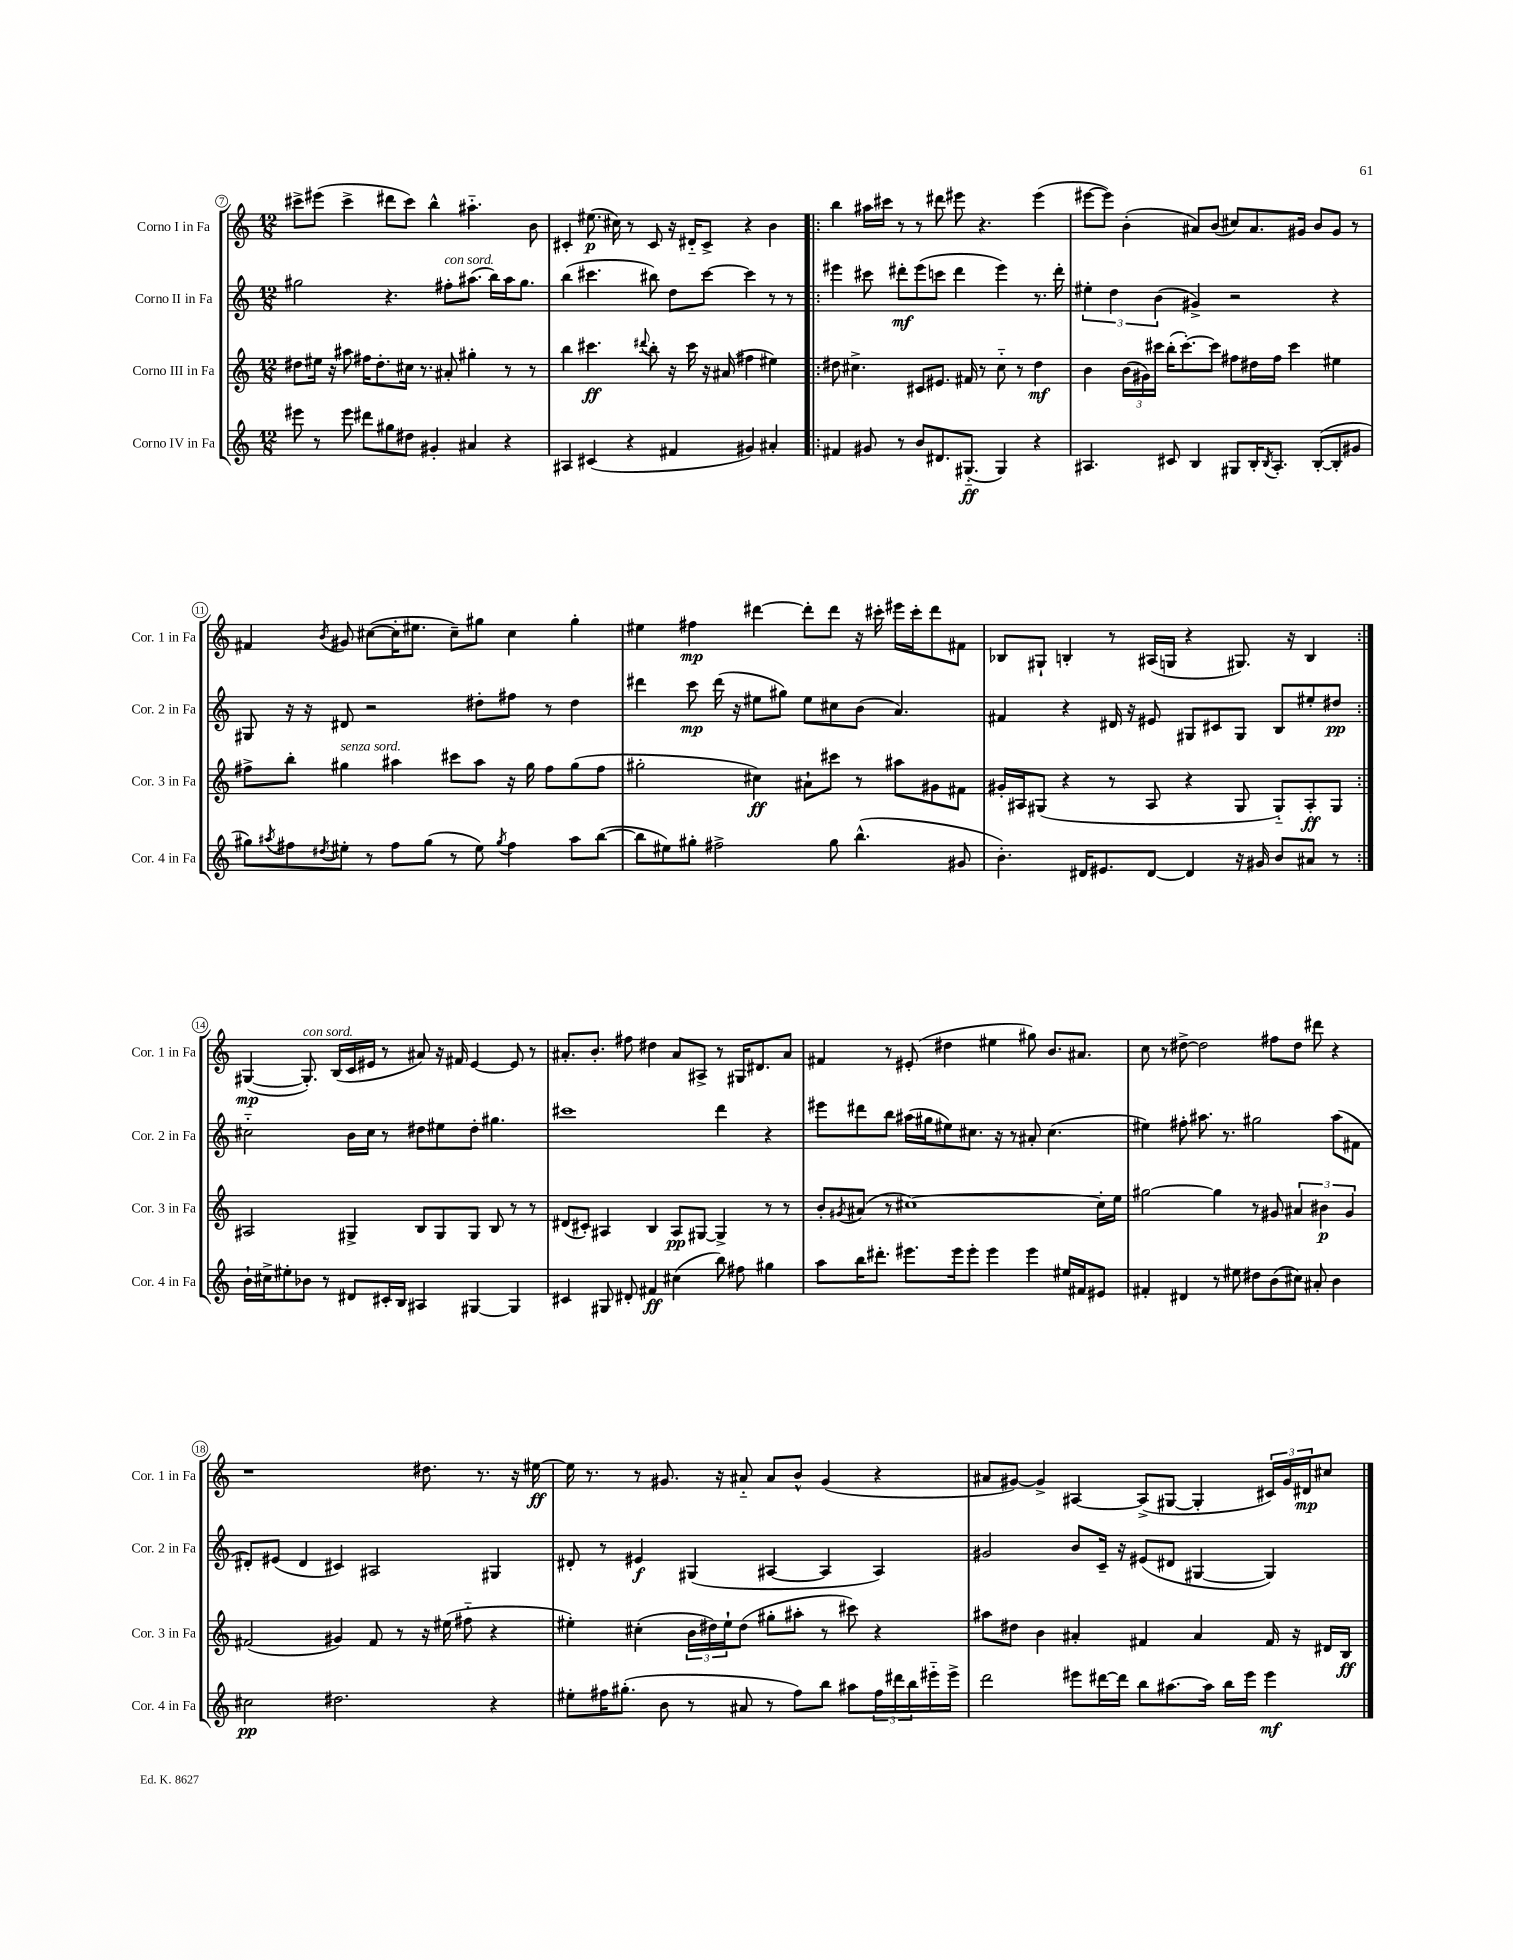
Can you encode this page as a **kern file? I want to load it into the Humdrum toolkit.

**kern	**kern	**kern	**kern
*staff4	*staff3	*staff2	*staff1
*clefG2	*clefG2	*clefG2	*clefG2
*k[]	*k[]	*k[]	*k[]
*M12/8	*M12/8	*M12/8	*M12/8
8eee#	8dd#	2gg#	8ccc#^
8r	16ee#	.	(8eee#
.	16r	.	.
8eee#	8aa#	.	4ccc#^
8ddd#	16ff#	.	.
.	8.dd#'	.	.
8gg#	.	4.r	8ddd#
8dd#	16cc#	.	8ccc#)
.	8.r	.	.
4g#'	.	.	4bb^^
.	8a#'	8ff#'	.
4a#	4gg#'	(8.aa#	4.aa#'~
.	.	16bb)	.
4r	8r	16aa#	.
.	.	8.gg#	.
.	8r	.	8b
=	=	=	=
4A#	4bb	(4bb	4c#'
(4c#	4.ccc#	4.ccc#	(8.ee#
.	.	.	16cc#)
4r	.	.	8r
.	8qqddd#	.	.
.	8bb'	8bb#)	8c#
4f#	16r	8dd	16r
.	16ccc#	.	16d#'~
.	16r	[8ccc#	8c#^
.	(16a#	.	.
4g#)	4ff#	4ccc#]	4r
4a#'	4ee#)	8r	4b
.	.	8r	.
=!|:	=!|:	=!|:	=!|:
4f#	8dd#	4eee#	4bb
.	4.cc#^	.	.
8g#	.	8ccc#	16aa#
.	.	.	16ccc#
8r	.	8ddd#'	8r
8b	8c#	(8eee#	8r
8.d#	8.e#	8ccc	8ddd#
.	.	4ddd#	8eee#
(8.G#'~	16f#	.	.
.	8r	.	4.r
4G#)	8cc#'~	4eee#)	.
.	8r	.	.
4r	4dd#	8.r	(4eee#
.	.	16ddd#'	.
=	=	=	=
4.A#	4b	6ee#'	[8eee#
.	.	.	8eee#])
.	.	6dd	.
.	(24b	.	(4b'
.	24g#)	.	.
.	24ccc#	(6b	.
8c#	(16bb'	.	.
.	[8.ccc#')	.	.
4B	.	4g#^)	8a#)
.	8ccc#]	.	(8b
8G#	8ff#	2r	8cc#)
16B'	16dd#	.	8.a#
8qB	.	.	.
8.A#'	16ff#	.	.
.	4ccc#	.	.
.	.	.	16g#
([8B'	.	.	8b
8B']	4ee#	4r	8g#
8g#	.	.	8r
=	=	=	=
8gg#)	8ff#^	8G#	4f#
8qaa#	.	.	.
8ff#	8bb'	16r	.
.	.	16r	.
8qdd#	.	.	8qb
8ee#'	4gg#	8d#	8g#
8r	.	2r	([8cc#
8ff#	4aa#	.	16cc#']
.	.	.	8.ee#
(8gg#	.	.	.
8r	8ccc#	.	8cc#~)
8ee#)	8aa#	8dd#'	8gg#
8qgg#	.	.	.
4ff#	16r	8ff#	4cc#
.	16gg#	.	.
.	8ff#	8r	.
8aa#	(8gg#	4dd#	4gg#'
([8bb	8ff#	.	.
=	=	=	=
8bb]	2gg#'	4ddd#	4ee#
8ee#)	.	.	.
8gg#'	.	8ccc	4ff#
2ff#^	.	(16ddd#	.
.	.	16r	.
.	4cc#)	8ee#	[4ddd#
.	.	8gg#)	.
.	8a#`	8ee#	8ddd#']
8gg#	8ccc#	8cc#	8ddd#
(4.bb^^	8r	(8b	16r
.	.	.	16ccc#'
.	8aa#	4.a)	16eee#
.	.	.	16ccc#'
.	8g#	.	8ddd#
8g#	8f#	.	8f#
=	=	=	=
4.b')	16g#'	4f#	8B-
.	16A#	.	.
.	(8G#	.	8G#`
.	4r	4r	4B'
16d#	.	.	.
8.e#	.	.	.
.	8r	16d#	8r
.	.	16r	.
[8d#	8A#	8e#	(16A#
.	.	.	16G
4d#]	4r	8G#	4r
.	.	8c#	.
16r	8G#	8G#	8.G#)
16g#	.	.	.
8b	8G#'~)	8B	.
.	.	.	16r
8a#	8A#'	8ee#'	4B
8r	8G#	8dd#	.
=:|!	=:|!	=:|!	=:|!
16b`	2A#	2cc#'~	([4G#
16cc#^	.	.	.
8ee#'	.	.	.
8b-	.	.	8.G#'])
8r	.	.	.
.	.	.	(16B
8d#	4G#^	16b	16c
.	.	16cc#	16e#
16c#'	.	8r	8r
16B	.	.	.
4A#	8B	8dd#	8a#)
.	8G#	8ee#	16r
.	.	.	16f#
[4G#	8G#	8dd#'	[4e#
.	8B	4.gg#	.
4G#]	8r	.	8e#]
.	8r	.	8r
=	=	=	=
4c#	(8d#	1ccc#	8.a#'
.	8c#')	.	.
.	.	.	8.b'
8G#	4A#	.	.
8d#'	.	.	8ff#
4f#	4B	.	4dd#
(4cc#	8A#	.	8a#
.	[8G#	.	8A#^
8bb)	4G#^]	4ddd	8r
8ff#	.	.	16G#
.	.	.	8.d#
4gg#	8r	4r	.
.	8r	.	8a#
=	=	=	=
8aa	8b'	8eee#	4f#
.	8qg#	.	.
16bb	(8a#	8ddd#	.
8.ddd#'	.	.	.
.	8r	8bb	8r
8.eee#	[1cc#)	(16aa#	(8e#'
.	.	16gg#	.
.	.	8ee#)	4dd#
16eee#	.	.	.
8eee#'	.	8.cc#	.
4eee#	.	.	4ee#
.	.	16r	.
.	.	8r	.
4eee#	.	8a#'	8gg#)
.	.	(4.cc#	8.b
16ee#	.	.	.
16f#	.	.	8.a#
8e#	16cc#']	.	.
.	16ee	.	.
=	=	=	=
4f#'	[2gg#	4ee#)	8cc
.	.	.	8r
4d#	.	8ff#'	[8dd#^
.	.	8.aa#	2dd#]
8r	4gg#]	.	.
.	.	8.r	.
8ee#	.	.	.
8dd#	8r	2gg#	.
(8b	8g#	.	8ff#
8cc#)	6a#	.	8dd#
8a#'	.	.	8ddd#
.	6b#	.	.
4b	.	(8aa#	4r
.	6g#	.	.
.	.	8f#	.
=	=	=	=
2cc#	(2f#	8d#')	1r
.	.	(8e#	.
.	.	4d#	.
2.dd#	4g#)	4c#)	.
.	8f#	2A#	.
.	8r	.	.
.	16r	.	8.dd#
.	(16ee#	.	.
.	8ff#'~	.	.
.	.	.	8.r
4r	4r	4G#	.
.	.	.	16r
.	.	.	[16ee#
=	=	=	=
8ee#'	4ee#')	8d#'	16ee#]
.	.	.	8.r
16ff#	.	8r	.
(8.gg#'	.	.	.
.	(4cc#'	4e#	8r
8b	.	.	8.g#
8r	24b	(4G#	.
.	24dd#)	.	.
.	.	.	16r
.	24ee#`	.	.
8a#	(8dd#	.	8a#'~
8r	8gg#'	[4A#	8a#
8ff#)	8aa#'	.	8b^^
8bb	8r	4A#]	(4g#
8aa#	8ccc#)	.	.
24ff#	4r	4A#)	4r
24ddd#	.	.	.
24bb	.	.	.
16eee#'~	.	.	.
16eee#^	.	.	.
=	=	=	=
2ddd	8aa#	2g#	8a#
.	8dd#	.	[8g#)
.	4b	.	4g#^]
8eee#	4a#'	8b	[4A#
[16ddd#	.	16c~	.
16ddd#]	.	16r	.
8bb	4f#	(8e#	(8A#^]
[8.aa#	.	8d#	[8G#
.	4a#	[4G#	4G#']
16aa#]	.	.	.
16bb	.	.	.
16eee#	.	.	.
4eee#	16f#	4G#])	24c#)
.	.	.	24g#
.	16r	.	.
.	.	.	24d#
.	16d#	.	8cc#
.	16B	.	.
==	==	==	==
*-	*-	*-	*-
